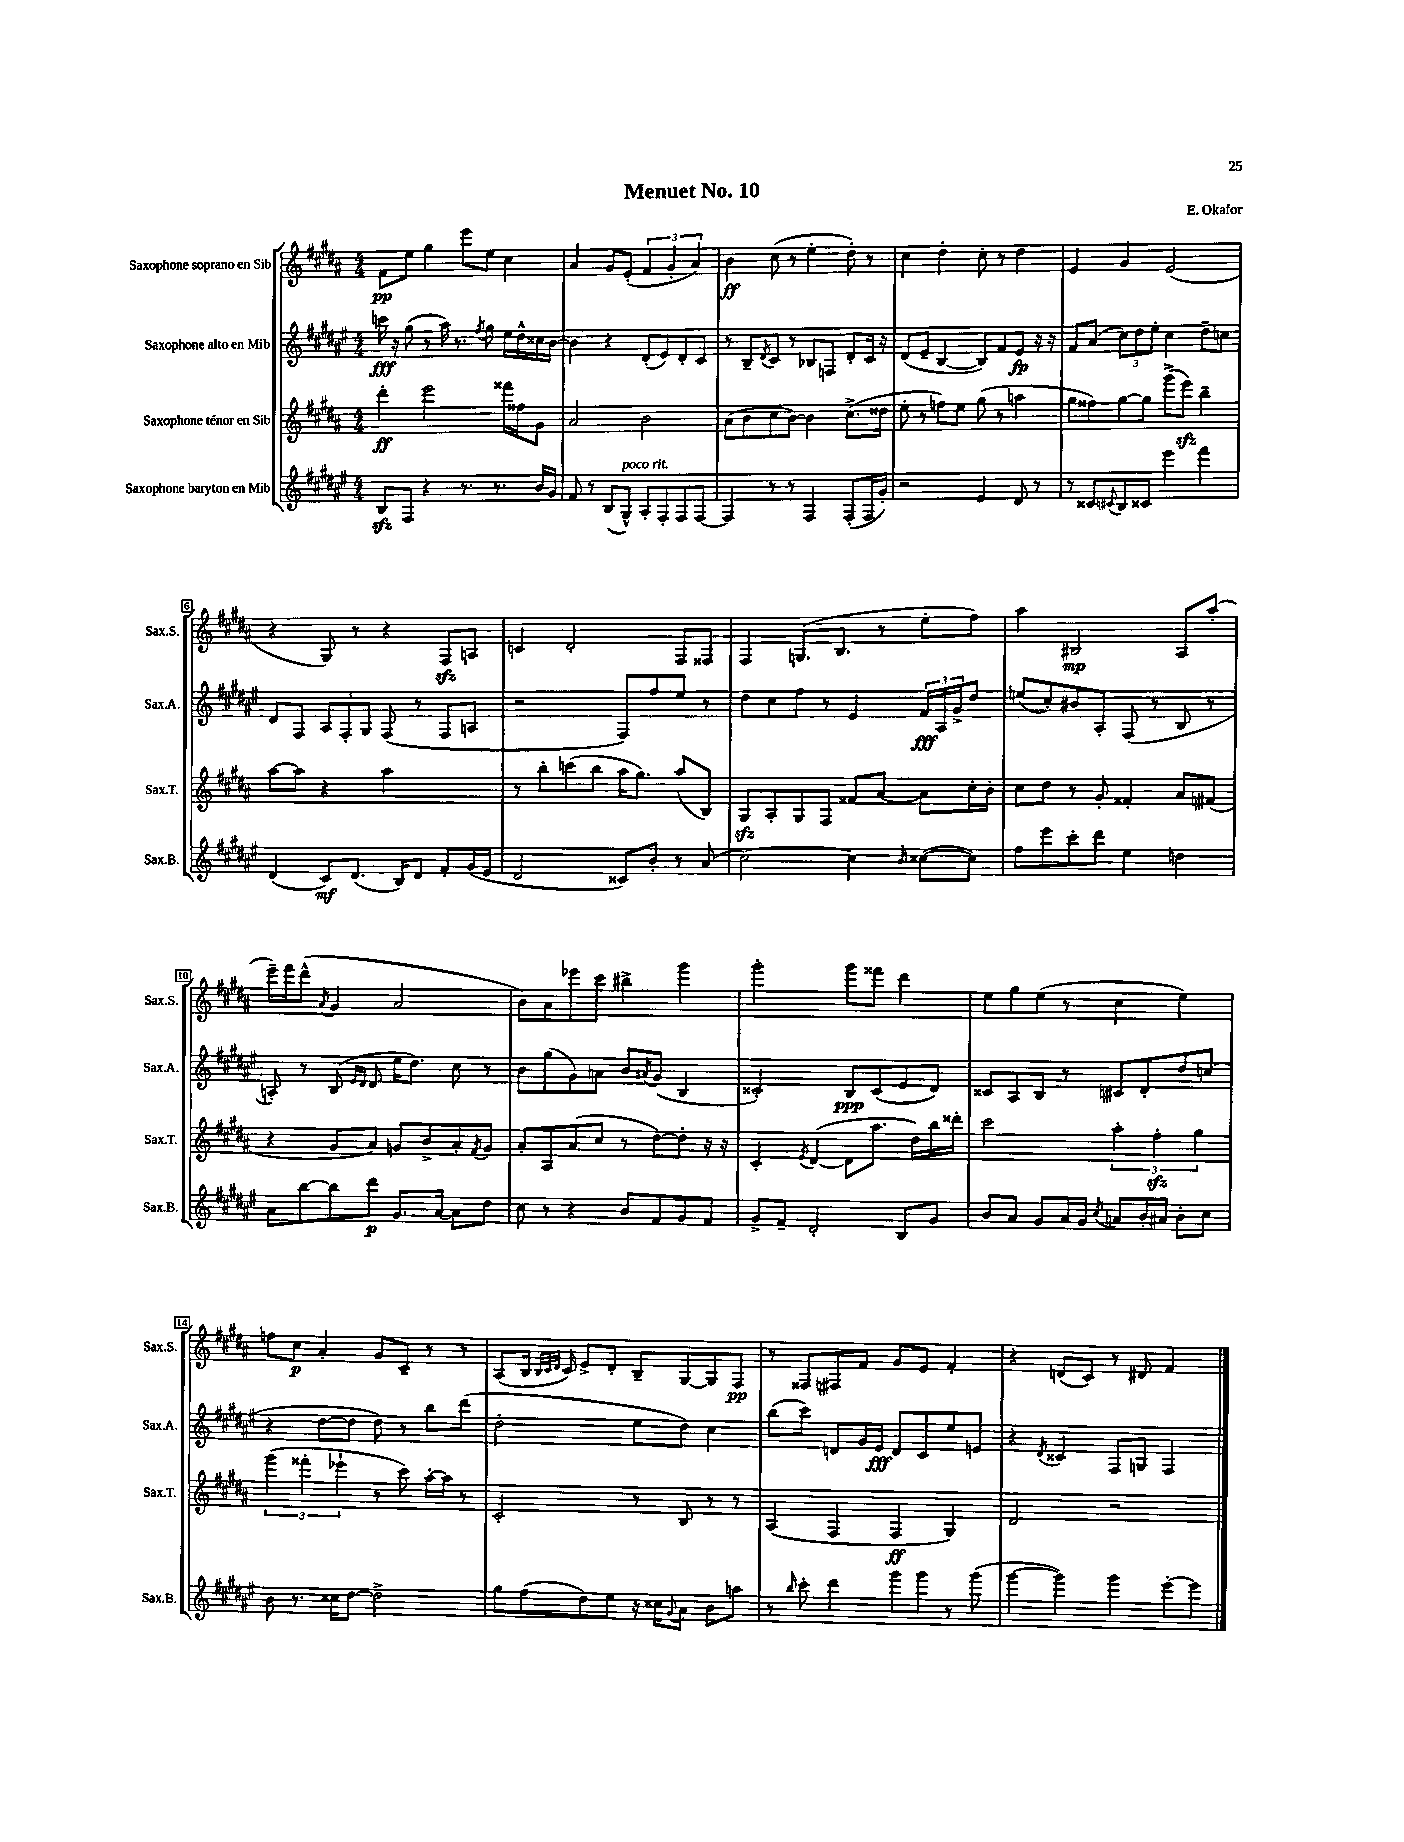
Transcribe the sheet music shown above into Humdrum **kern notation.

**kern	**kern	**kern	**kern
*staff4	*staff3	*staff2	*staff1
*clefG2	*clefG2	*clefG2	*clefG2
*k[f#c#g#d#a#e#]	*k[f#c#g#d#a#]	*k[f#c#g#d#a#e#]	*k[f#c#g#d#a#]
*M4/4	*M4/4	*M4/4	*M4/4
8B	4ddd#'	16ccc	8f#
.	.	16r	.
8F#	.	(8gg#	8ee
4r	2eee	8r	4gg#
.	.	16aa#)	.
.	.	8.r	.
8.r	.	.	8eee
.	.	8qff#	.
.	.	8gg#	8ee
8.r	.	.	.
.	16fff##	16ee#	4cc#
.	16ff##	16dd#^^	.
16b	8g#	16cc##	.
16g#	.	[16b	.
=	=	=	=
8f#	2a#	4b]	4a#
8r	.	.	.
(8B	.	4r	8g#
8G#^^)	.	.	(8e'
8A#'	2b	(8d#'	6f#
8F#'	.	8e#)	.
.	.	.	6g#'
8F#	.	8d#'	.
.	.	.	6a#)
[8F#	.	8c#	.
=	=	=	=
4F#]	(8a#	8r	4b
.	8b	8B~	.
.	.	8qd#	.
8r	8cc#	8c#	(8cc#
8r	[8b)	8r	8r
4F#	4b]	8B-	4ee'
.	.	8F	.
(8F#'	(8.cc#^	8d#'	8dd#')
16F#	.	16c#	8r
16g#')	16dd##	16r	.
=	=	=	=
2r	8ee'	(8d#	4cc#
.	8r	8e#~	.
.	8ff)	[4B	4dd#'
.	8ee	.	.
4e#	(8gg#	8B])	8cc#'
.	8r	8f#	8r
8d#	4aa	8e#	4dd#
8r	.	16r	.
.	.	16r	.
=	=	=	=
8r	8gg#	8f#	4e
8c##	8ff##)	(8a#	.
8qqc#	.	.	.
8B	[8gg#	12cc#)	4g#
.	.	12dd#	.
8c##	8gg#]	.	.
.	.	12ee#'	.
4eee#	(8ggg#^	4cc#	(2e
.	8eee)	.	.
4fff#	4bb~	8dd#~	.
.	.	8cc	.
=	=	=	=
(4d#	[8aa#	8d#	4r
.	8aa#]	8F#	.
8c#)	4r	12A#	8G#)
.	.	12F#'	.
(8.d#	.	.	8r
.	.	12G#	.
.	2aa#	(8F#	4r
16B)	.	.	.
8d#	.	8r	.
8f#'	.	8F#	8F#
(16g#	.	8A	8A
16e#	.	.	.
=	=	=	=
2d#	8r	2r	4c
.	8bb'	.	.
.	(8ccc	.	2d#'
.	8bb	.	.
8c##)	16aa#	8F#)	.
.	8.gg#)	.	.
8b'	.	8ff#	.
8r	(8aa#	8ee#	8F#
(8a#	8B)	8r	8F##
=	=	=	=
[2cc#)	8G#	8dd#	4F#
.	8A#'	8cc#	.
.	8G#	8ff#	(8.G
.	8F#	8r	.
.	.	.	8.B
4cc#]	8f##	4e#	.
.	[8a#	.	8r
16qqb	.	.	.
([8cc##	8a#]	24f#	8ee'
.	.	24A#	.
.	.	24g#^	.
8cc##])	16cc#'	8dd#	8ff#)
.	16b'	.	.
=	=	=	=
8ff#	8cc#	(8ee	4aa#
8eee#	8dd#	8cc#')	.
8ccc#'	8r	8b#	2B#
8ddd#	8g#'	8A#'	.
4ee#	4f##'	(8F#	.
.	.	8r	.
4dd	8a#	8B	8A#
.	(8f#	8r	(8aa#'
=	=	=	=
8a#	4r	8A')	16eee~)
.	.	.	16fff#
[8bb	.	8r	(8ddd#^^
.	.	.	8qa#
8bb]	8g#	(8B	4g#
.	.	16qqe#	.
.	.	16qqd#	.
8ddd#	8a#)	8d#	.
8.g#	8g	16ee#	2a#
.	.	8.dd#)	.
.	8b^	.	.
[16a#	.	.	.
8a#]	8a#'	8cc#	.
.	8qf#	.	.
8dd#	8g	8r	.
=	=	=	=
8cc#	8a#'	8b	8b)
8r	8A#	(8gg#	8a#
4r	(8a#	8g#)	8eee-
.	8cc#	8a	8ccc#
8b	8r	8b	4bb#^
.	.	8qa#	.
8f#	[8dd#)	(8g#	.
8g#	8dd#']	4B	4ggg#
8f#	16r	.	.
.	16r	.	.
=	=	=	=
8g#^	4c#'	2c##')	2ggg#'
8f#~	.	.	.
.	8qe	.	.
2d#'	([4d#	.	.
.	8d#]	8B	8ggg#
.	8.aa#	(8c##	8fff##
8B	.	8e#	4ddd#
.	16dd#)	.	.
8g#	16bb	8d#)	.
.	16ddd##'	.	.
=	=	=	=
8b	2ccc#	8c##	8ee
8a#	.	8A#	8gg#
8g#	.	8B	(8ee
16a#	.	8r	8r
16g#	.	.	.
8qcc#	.	.	.
8a	6aa#'	8c#	4cc#
16b'	.	8d#'	.
.	6ff#'	.	.
16a#	.	.	.
8b'	.	8dd#	4ee)
.	6gg#	.	.
8cc#	.	(8cc	.
=	=	=	=
8b	(6ggg#	4r	8ff
8.r	.	.	8cc#
.	6fff##'	.	.
.	.	[8dd#	4a#'
16cc##	.	.	.
.	6eee-`	.	.
[8dd#	.	8dd#]	.
2dd#^]	8r	8dd#)	8g#
.	8ccc#)	8r	8c#~
.	[16aa#'	8bb	8r
.	16aa#]	.	.
.	8r	(8ddd#	8r
=	=	=	=
8gg#	2c#'	2dd#'	(8A#
(8ff#	.	.	16B
.	.	.	32qqB
.	.	.	32qqc#
.	.	.	32qqd#
.	.	.	16c#)
8dd#)	.	.	8e^
8ee#	.	.	8d#'
16r	8r	8ee#	8B~
16cc##	.	.	.
8qqg#	.	.	.
8a#	8B	8dd#)	[8G#
8b	8r	4cc#	8G#]
8aa	8r	.	8F#
=	=	=	=
8r	(4A#	(8bb	8r
16qqbb	.	.	.
8ccc#'	.	8ccc#)	8F##
4ddd#	4F#	8d	8F#
.	.	16g#	8f#
.	.	16e#	.
8ggg#	4F#	8d	8g#
8ggg#	.	8c#	8e
8r	4G#)	8ee#	4f#'
(8ggg#	.	8e	.
=	=	=	=
[4ggg#	2d#	4r	4r
.	.	8qd#	.
4ggg#])	.	4c##	(8d
.	.	.	8c#)
4ggg#	2r	8F#	8r
.	.	8G	8d#
[8eee#'	.	4F#	4f#
8eee#]	.	.	.
==	==	==	==
*-	*-	*-	*-
